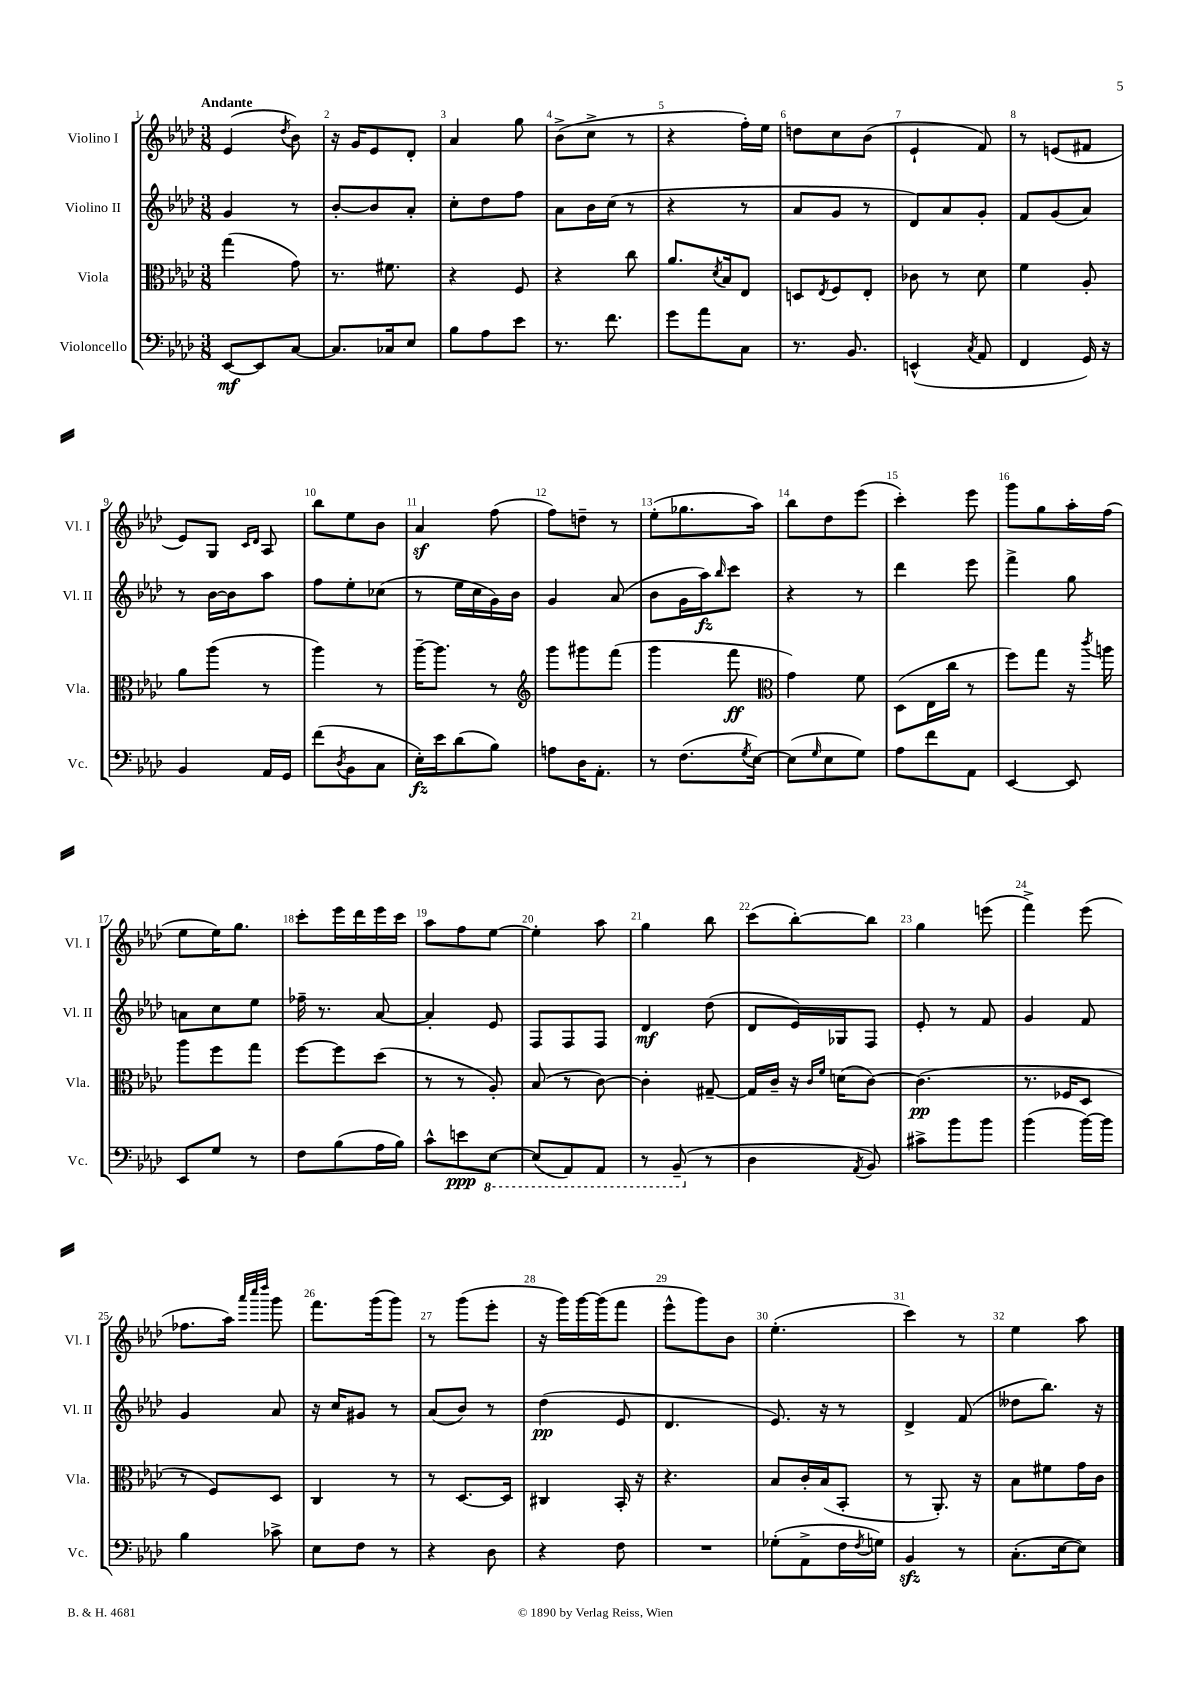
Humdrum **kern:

**kern	**kern	**kern	**kern
*staff4	*staff3	*staff2	*staff1
*clefF4	*clefC3	*clefG2	*clefG2
*k[b-e-a-d-]	*k[b-e-a-d-]	*k[b-e-a-d-]	*k[b-e-a-d-]
*M3/8	*M3/8	*M3/8	*M3/8
[8EE-	(4gg	4g	(4e-
8EE-]	.	.	.
.	.	.	8qdd-
[8C	8g)	8r	8b-)
=	=	=	=
8.C]	8.r	[8b-'	16r
.	.	.	16g
.	.	8b-]	8e-
16C-	8.f#	.	.
8E-	.	8a-'	8d-'
=	=	=	=
8B-	4r	8cc'	4a-
8A-	.	8dd-	.
8e-	8F	8ff	8gg
=	=	=	=
8.r	4r	8a-	(8b-^
.	.	16b-	8cc^
8.f	.	(16cc	.
.	8cc	8r	8r
=	=	=	=
8g	8.a-	4r	4r
8a-	.	.	.
.	8qd-	.	.
.	16B-	.	.
8C	8E-	8r	16ff')
.	.	.	16ee-
=	=	=	=
8.r	8D	8a-	8dd
.	8qE-	.	.
.	8F	8g	8cc
8.BB-	.	.	.
.	8E-'	8r	(8b-
=	=	=	=
(4EE^^	8c-	8d-)	4e-`
.	8r	8a-	.
8qC	.	.	.
8AA-	8d-	8g'	8f)
=	=	=	=
4FF	4f	8f	8r
.	.	(8g	(8e
16GG)	8A-'	8a-)	8f#
16r	.	.	.
=	=	=	=
4BB-	8a-	8r	8e-)
.	(8aa-	[16b-	8G
.	.	16b-]	.
.	.	.	16qqc
.	.	.	16qqd-
16AA-	8r	8aa-	8A-
16GG	.	.	.
=	=	=	=
(8f	4aa-)	8ff	8bb-
8qD-	.	.	.
8BB-	.	8ee-'	8ee-
8C	8r	(8cc-	8b-
=	=	=	=
16E-')	[16aa-~	8r	4a-
16e-	8.aa-]	.	.
(8d-	.	16ee-	.
.	.	16cc	.
8B-)	8r	16g)	(8ff
.	.	16b-	.
=	=	=	=
*	*clefG2	*	*
8A	8ggg	4g	8ff)
16D-	8ggg#	.	8dd~
8.AA-'	.	.	.
.	(8fff	(8a-	8r
=	=	=	=
8r	4ggg	8b-	(8ee-'
(8.F	.	16g	8.gg-
.	.	16aa-)	.
.	.	16qqbb-	.
.	8fff	8ccc	.
8qG	.	.	.
[16E-)	.	.	16aa-)
=	=	=	=
*	*clefC3	*	*
(8E-]	4g)	4r	8bb-
16qqG	.	.	.
8E-	.	.	8dd-
8G)	8f	8r	(8eee-
=	=	=	=
8A-	(8D-	4ddd-	4ccc')
8f	16E-	.	.
.	16cc	.	.
8AA-	8r	8eee-	8eee-
=	=	=	=
[4EE-	8ff)	4fff^	8ggg
.	8gg	.	8gg
8EE-]	16r	8gg	16aa-'
.	8qccc	.	.
.	16aa	.	(16ff
=	=	=	=
8EE-	8aa-	8a	8ee-
8G	8ff	8cc	16ee-)
.	.	.	8.gg
8r	8gg	8ee-	.
=	=	=	=
8F	[8ff	16ff-~	8ccc'
.	.	8.r	.
(8B-	8ff]	.	16eee-
.	.	.	16ddd-
16A-	(8dd-	[8a-	16eee-
16B-)	.	.	16ccc
=	=	=	=
8c^^	8r	4a-']	8aa-
8e	8r	.	8ff
[8EE-	8A-')	8e-	[8ee-
=	=	=	=
(8EE-]	(8B-	8F	4ee-']
8AAA-)	8r	8F	.
8AAA-	[8c)	8F	8aa-
=	=	=	=
8r	4c']	4d-	4gg
(8BBB-~	.	.	.
8r	[8G#~	(8dd-	8bb-
=	=	=	=
4D-	16G#]	8d-	(8ccc
.	16c~	.	.
.	16r	16e-)	[8bb-')
.	16qqc	.	.
.	16qqf	.	.
.	(16d	16G-	.
8qAA-	.	.	.
8BB-)	[8c)	8F	8bb-]
=	=	=	=
8c#^	(4.c]	8e-'	4gg
8b-	.	8r	.
8b-	.	8f	(8eee
=	=	=	=
(4b-	8.r	4g	4fff^)
.	16F-	.	.
[16b-)	8D-	8f	(8eee-
16b-]	.	.	.
=	=	=	=
4B-	8r	4g	8.ff-
.	8F)	.	.
.	.	.	16aa-)
.	.	.	32qqaaa-
.	.	.	32qqcccc
.	.	.	32qqdddd-
8c-^	8D-	8a-	8ggg
=	=	=	=
8E-	4C	16r	8.fff
.	.	16cc	.
8F	.	8g#	.
.	.	.	(16ggg
8r	8r	8r	8ggg)
=	=	=	=
4r	8r	(8a-	8r
.	[8.D-	8b-)	(8ggg
8D-	.	8r	8eee-'
.	16D-]	.	.
=	=	=	=
4r	4C#	(4dd-	16r
.	.	.	16ggg)
.	.	.	[16ggg
.	.	.	(16ggg]
8F	16BB-'	8e-	8fff
.	16r	.	.
=	=	=	=
4.r	4.r	4.d-	8eee-^^
.	.	.	8ggg)
.	.	.	8b-
=	=	=	=
(8G-'	8B-	8.e-)	(4.ee-'
8AA-^	16c'	.	.
.	(16B-	16r	.
16F	8BB-'	8r	.
8qF	.	.	.
16G)	.	.	.
=	=	=	=
4BB-	8r	4d-^	4ccc)
.	8.AA-')	.	.
8r	.	(8f	8r
.	16r	.	.
=	=	=	=
(8.C'	8B-	8dd--	4ee-
.	8f#	8.bb-)	.
[16E-	.	.	.
8E-])	16g	.	8aa-
.	16c	16r	.
==	==	==	==
*-	*-	*-	*-
